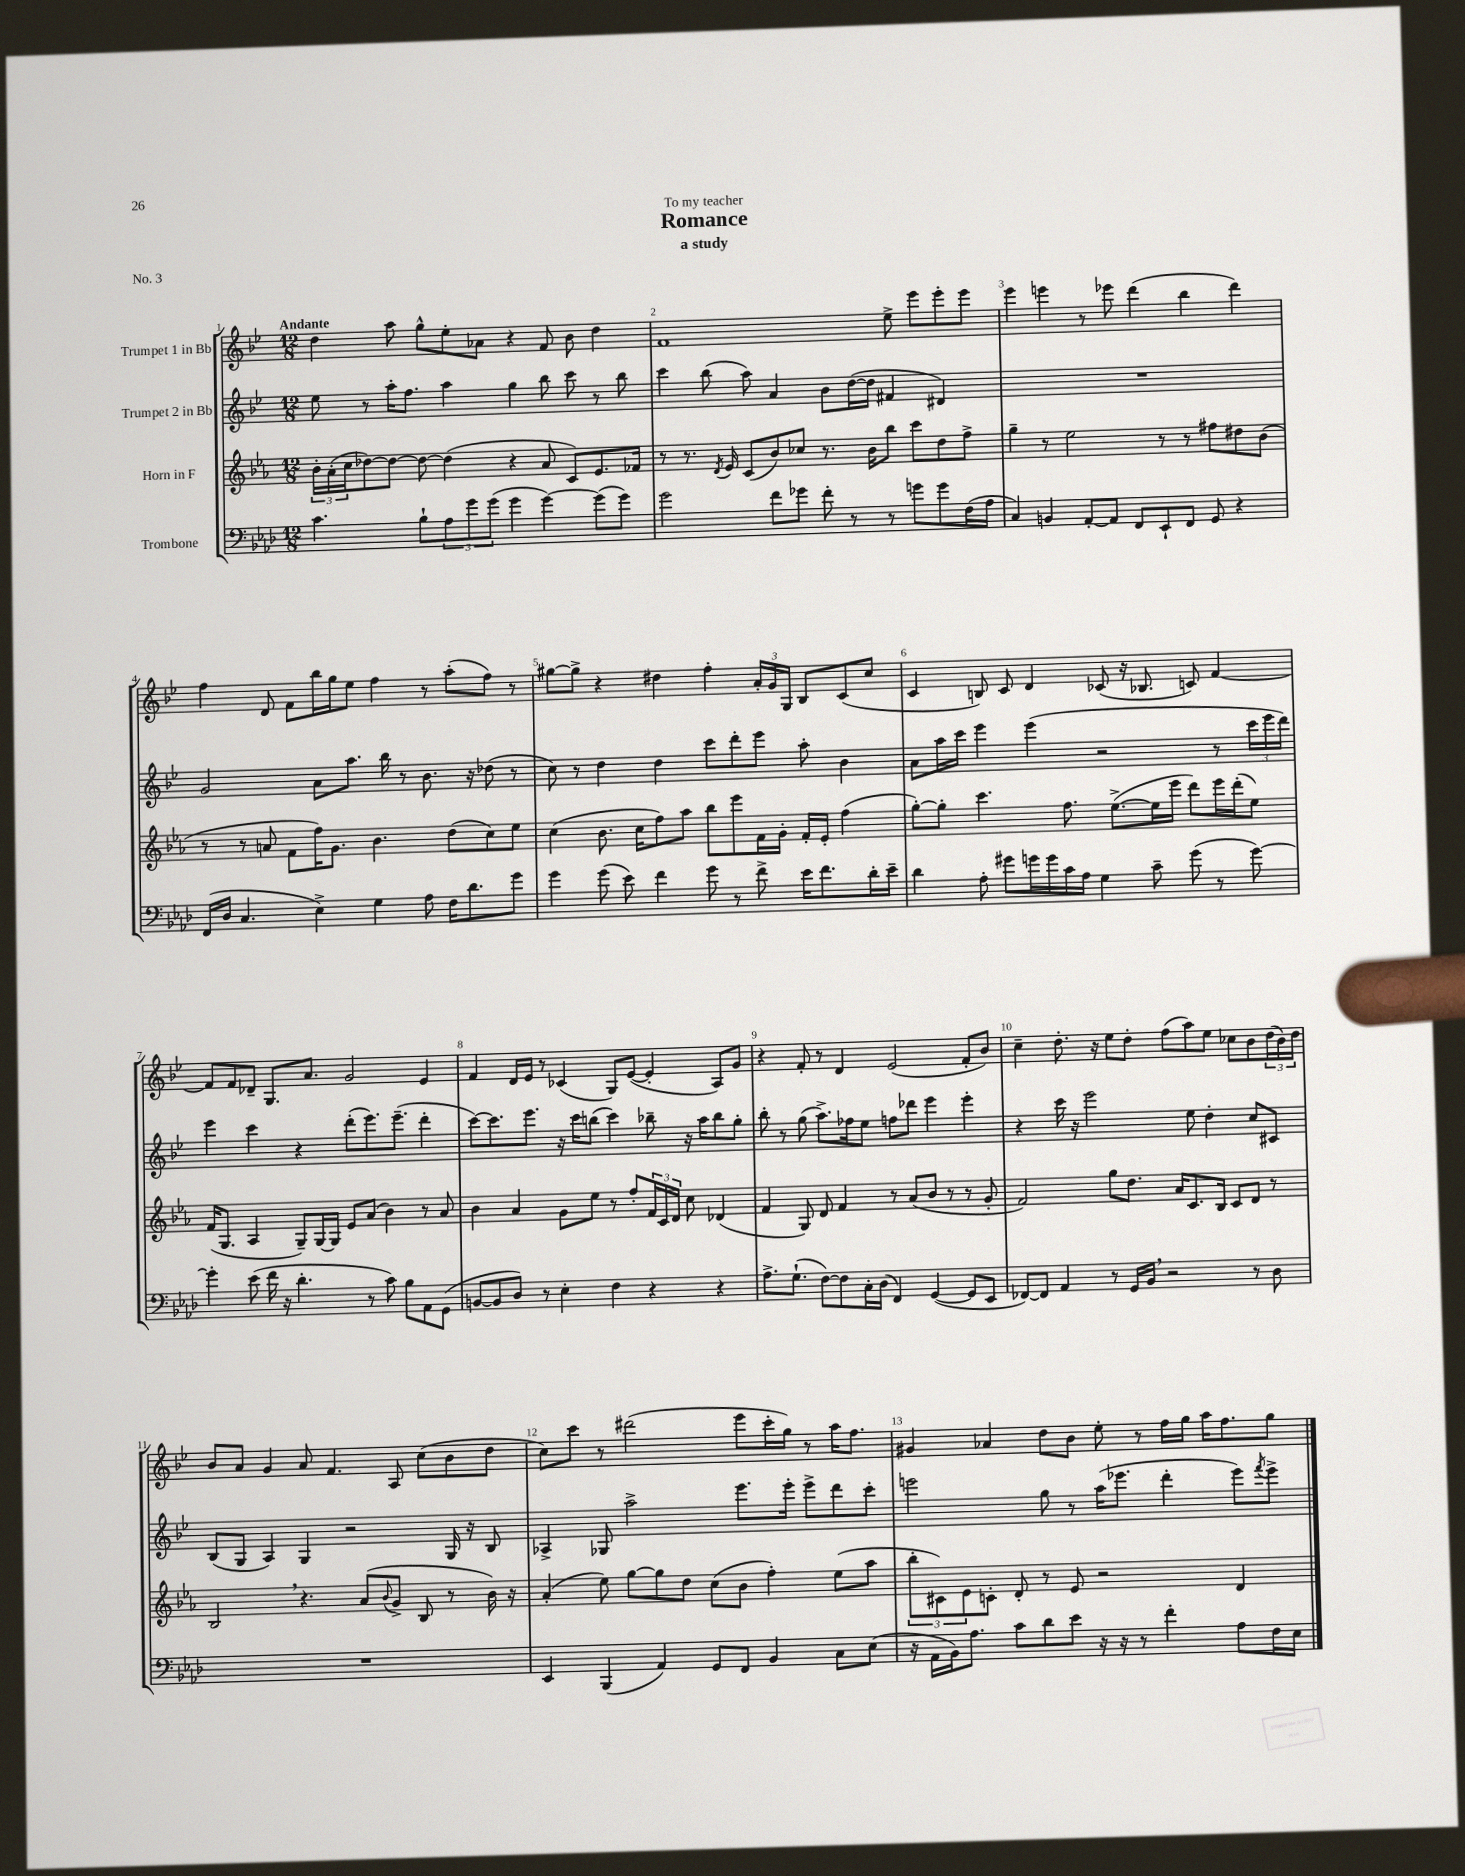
\header { title = "Romance" subtitle = "a study" dedication = "To my teacher" piece = "No. 3" }
<<
\new StaffGroup <<
\new Staff = "s0" \with { instrumentName = "Trumpet 1 in Bb" } {
    \clef treble \key bes \major \numericTimeSignature \time 12/8 \tempo "Andante"
    d''4 a''8 g''8-^ ees''8-. aes'8 r4 f'8 bes'8 d''4 |
    f'1 ees''8-> ees'''8 ees'''8-. ees'''8 |
    ees'''4 e'''4 r8 ees'''8 d'''4( bes''4 d'''4) |
    f''4 d'8 f'8 bes''16 g''16 ees''8 f''4 r8 a''8-.( f''8) r8 |
    gis''8~ gis''8-> r4 dis''4 f''4-. \tuplet 3/2 { a'16-. g'16 g16 } bes8 c'8( c''8 |
    c'4 b8) c'8 d'4 ces'8( r16 bes8. c'8) f'4~ |
    f'8 f'8 des'8-- g8. a'8. g'2 ees'4 |
    f'4 d'16 ees'16 r8 ces'4( g8) ees'8~( ees'4-. a8) g'8 |
    r4 f'8-. r8 d'4 ees'2( f'8-. bes'8) |
    c''4-- d''8.-. r16 ees''8 d''8-. f''8( a''8) ees''8 ces''8 bes'8 \tuplet 3/2 { d''16( bes'16) d''16 } |
    bes'8 a'8 g'4 a'8 f'4. a8 c''8( bes'8 d''8 |
    c''8) c'''8 r8 dis'''2( ees'''8 c'''16-. g''16) r8 a''16 f''8. |
    gis'4 aes'4 d''8 bes'8 ees''8-. r8 f''16 g''16 a''16 f''8. g''8 \bar "|." |
}
\new Staff = "s1" \with { instrumentName = "Trumpet 2 in Bb" } {
    \clef treble \key bes \major \numericTimeSignature \time 12/8
    ees''8 r8 a''16-. f''8. a''4 g''4 bes''8 c'''8 r8 bes''8 |
    c'''4 bes''8( a''8) a'4 bes'8 d''16~( d''16 fis'4 dis'4) |
    R1. |
    g'2 a'8 a''8. bes''16 r8 bes'8. r16 des''8( r8 |
    c''8) r8 d''4 d''4 c'''8 d'''8-. ees'''8 a''8-. bes'4 |
    a'8 a''16 c'''16 ees'''4 ees'''4( r2 r8 \tuplet 3/2 { c'''16 ees'''16 d'''16) } |
    ees'''4 c'''4 r4 d'''8-.( ees'''8.) ees'''8.--( d'''4-. |
    c'''8~) c'''8. ees'''8. r16 c'''16 b''8( c'''4) bes''8-- r16 a''16 bes''8 g''8-. |
    bes''8-. r8 g''8( a''8.->) fes''16 ees''8 f''8 des'''8 ees'''4 ees'''4-. |
    r4 c'''16 r16 ees'''2 ees''8 d''4-. c''8 cis'8 |
    bes8( g8 a4) g4 r2 g16 r16 bes8 |
    aes4-> ges8 a''2-> ees'''8. ees'''16-. ees'''8-> d'''8 c'''8-. |
    e'''2 g''8 r8 a''16( ees'''8. d'''4-. ees'''8) \acciaccatura { f'''8 } ees'''8-> \bar "|." |
}
\new Staff = "s2" \with { instrumentName = "Horn in F" } {
    \clef treble \key ees \major \numericTimeSignature \time 12/8
    \tuplet 3/2 { bes'16-. aes'16-.( c''16 } des''8~) des''8~ des''8~ des''4( r4 aes'8 c'8) ees'8. fes'16 |
    r8 r8. \acciaccatura { d'8 } ees'16 c'8( bes'8) ces''8 r8. bes'16 bes''8 c'''8 d''8 f''8-> |
    g''4-- r8 ees''2 r8 r8 fis''8 dis''8 bes'8( |
    r8 r8 a'8 f'8 f''16) g'8. bes'4. d''8( c''8) ees''8 |
    c''4( bes'8. c''16 f''8) aes''8 bes''8 ees'''8 f'16 g'16-. f'16-. ees'16-. f''4( |
    g''8~-.) g''8-. c'''4. f''8. ees''8.~->( ees''16 ees'''16 d'''8) ees'''16 d'''16-.( ees''8) |
    f'16( g8. aes4 g8--) g16~ g16 ees'8 aes'8( bes'4) r8 aes'8 |
    bes'4 aes'4 g'8 ees''8 r8 f''8-. \tuplet 3/2 { f'16 c'16 d'16 } c''8 des'4( |
    f'4 g8) d'8 f'4 r8 aes'8( bes'8 r8 r8 g'8-. |
    f'2) g''8 d''8. aes'16 c'8. bes16 c'8 d'8 r8 |
    bes2 \breathe r4. aes'8( \appoggiatura { bes'8 } g'8-> bes8 r8 bes'16) r16 |
    aes'4-.( ees''8) g''8~ g''8 d''8 c''8( bes'8 f''4-.) ees''8( aes''8 |
    \tuplet 3/2 { bes''8-. cis'8) ees'8 } c'8-. d'8-. r8 ees'8 r2 d'4 \bar "|." |
}
\new Staff = "s3" \with { instrumentName = "Trombone" } {
    \clef bass \key aes \major \numericTimeSignature \time 12/8
    c'4. bes8-! \tuplet 3/2 { aes8 g'8 g'8( } g'4 g'4~) g'8( g'8) |
    g'2 f'8 ges'8 f'8-. r8 r8 g'8 g'8 f16( aes16 |
    c4) b,4 aes,8~-. aes,8 f,8 ees,8-! f,8 g,8 r4 |
    f,16( des16 c4. ees4->) g4 aes8 f16 des'8. g'8 |
    g'4 g'8( ees'8) f'4 g'8 r8 f'8-> ees'16 f'8. des'16-. ees'16-- |
    des'4 aes8-. gis'8 g'16 g'16 c'16 aes16 g4 c'8-- g'8( r8 g'8~) |
    g'4-. ees'8( f'16 r16 des'4.-. r8 c'8) bes8 aes,8 g,8( |
    b,8~ b,8 des8) r8 ees4-. f4 r4 r4 |
    aes8.-> g8.-!( f8~) f8 c16-. des16( f,4) g,4~( g,8 ees,8 |
    fes,8~) fes,8 aes,4 r8 g,16 bes,16 \breathe r2 r8 des8 |
    R1. |
    ees,4 bes,,4( aes,4) g,8 f,8 bes,4 c8 ees8( |
    r16 aes,16 bes,16) aes8. c'8 des'8 ees'8 r16 r16 r8 f'4-. aes8 f16 ees16 \bar "|." |
}
>>
>>
\layout { \context { \Score \override BarNumber.break-visibility = ##(#f #t #t) barNumberVisibility = #all-bar-numbers-visible } }
